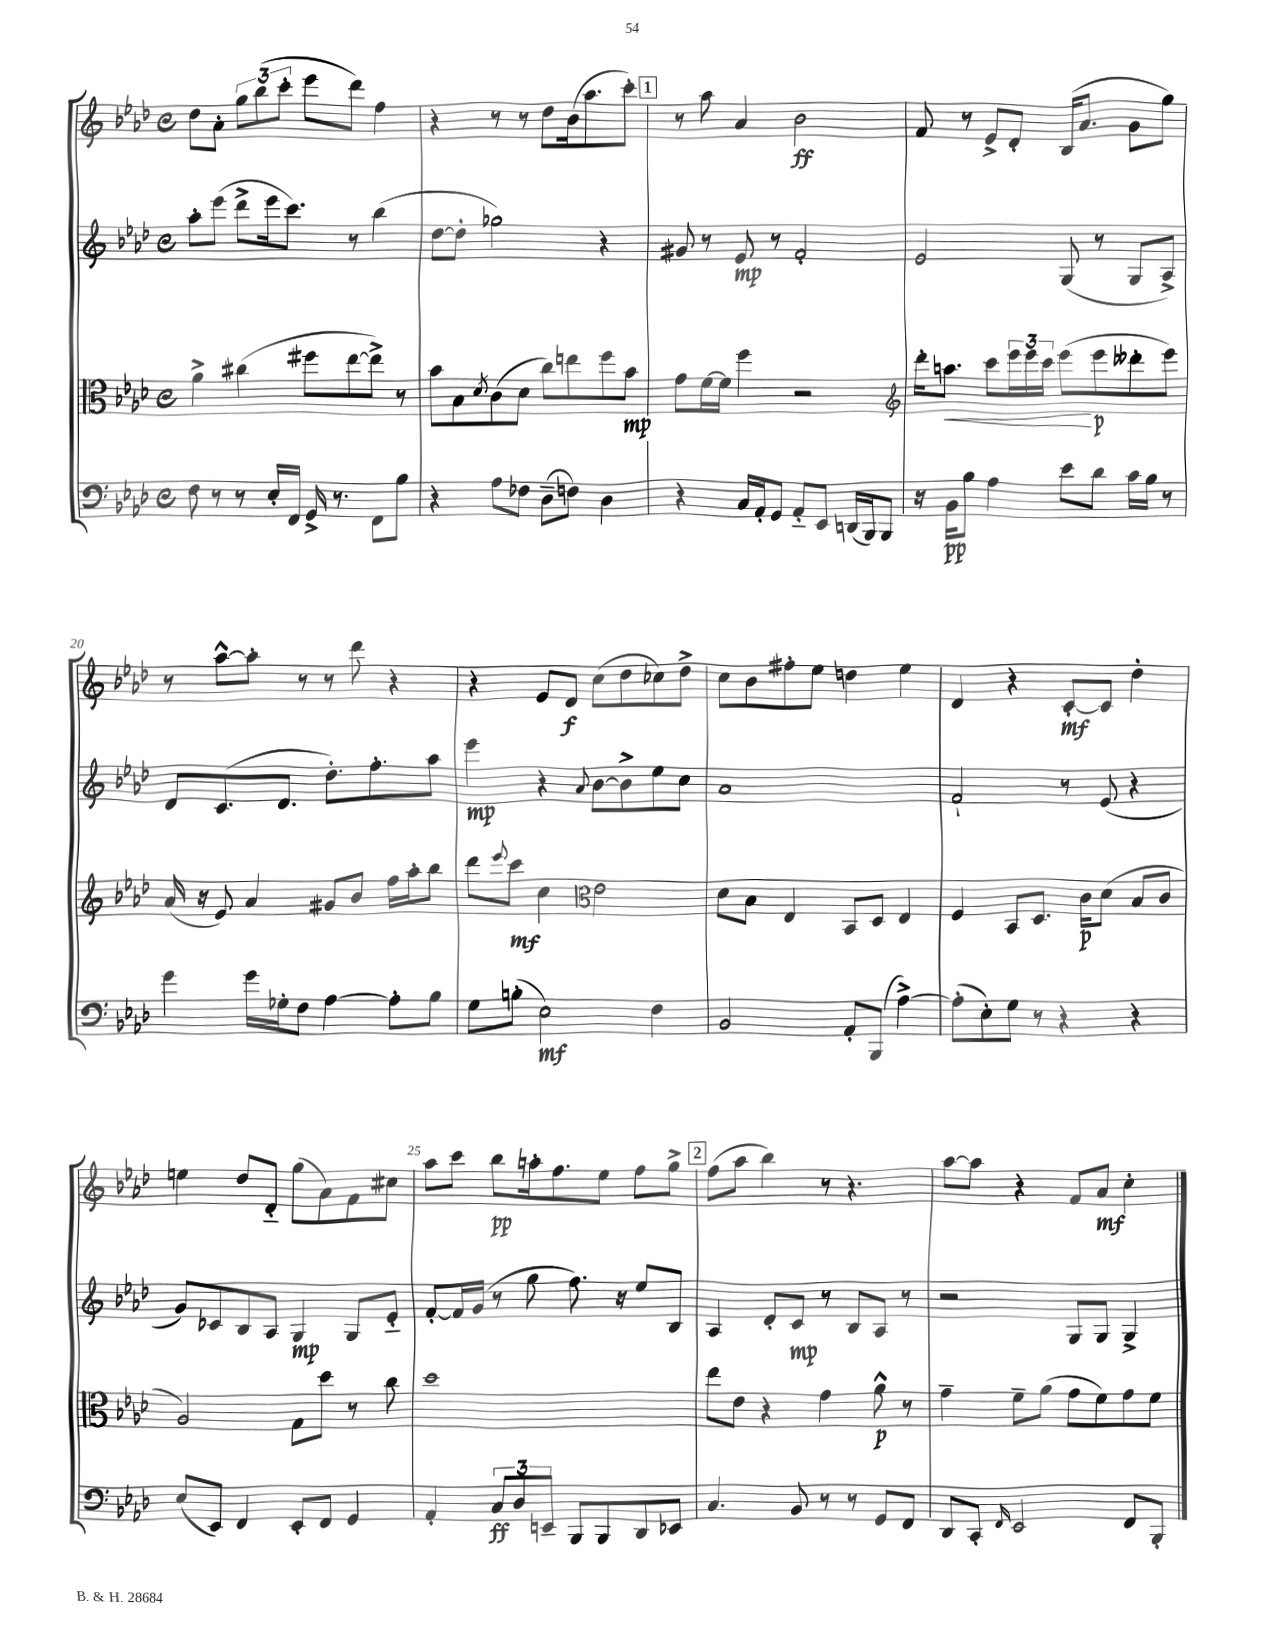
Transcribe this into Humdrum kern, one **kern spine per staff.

**kern	**dynam	**kern	**dynam	**kern	**dynam	**kern	**dynam
*part4	*part4	*part3	*part3	*part2	*part2	*part1	*part1
*staff4	*staff4	*staff3	*staff3	*staff2	*staff2	*staff1	*staff1
*clefF4	*	*clefC3	*	*clefG2	*	*clefG2	*
*k[b-e-a-d-]	*	*k[b-e-a-d-]	*	*k[b-e-a-d-]	*	*k[b-e-a-d-]	*
*M4/4	*	*M4/4	*	*M4/4	*	*M4/4	*
*met(c)	*	*met(c)	*	*met(c)	*	*met(c)	*
=16	=16	=16	=16	=16	=16	=16	=16
8F\	.	4a-^\	.	8aa-'\L	.	8dd-\L	.
8r	.	.	.	(8eee-\J	.	8a-'\J	.
8r	.	(4cc#X\	.	8ddd-^\L	.	12gg\L	.
.	.	.	.	.	.	(12bb-\	.
16E-'/LL	.	.	.	16eee-\k	.	.	.
.	.	.	.	.	.	12ccc'\J	.
16FF/JJ	.	.	.	8.ccc\J)	.	.	.
16GG^/	.	8ff#X\L	.	.	.	8eee-\L	.
8.r	.	.	.	.	.	.	.
.	.	[8ee-\	.	8r	.	8ddd-\J)	.
8FF\L	.	8ee-^\J])	.	(4bb-\	.	4ff\	.
8B-\J	.	8r	.	.	.	.	.
=17	=17	=17	=17	=17	=17	=17	=17
4r	.	8b-\L	.	[8dd-\L	.	4r	.
.	.	8B-\	.	8dd-'\J]	.	.	.
.	.	8qd-/	.	.	.	.	.
8A-\L	.	(8c\	.	2gg-X\)	.	8r	.
8F-X\J	.	8d-\J	.	.	.	8r	.
(8D-~\L	.	8cc\L)	.	.	.	8dd-\L	.
8Fn\J)	.	8een\	.	.	.	(16b-\k	.
.	.	.	.	.	.	8.aa-\	.
4D-\	.	8ff\	.	4r	.	.	.
.	.	8b-\J	mp	.	.	8ccc'\J)	.
!!LO:REH:place=s1:t=1
=18	=18	=18	=18	=18	=18	=18	=18
4r	.	8g\L	.	8g#X/	.	8r	.
.	.	[16f\L	.	8r	.	8aa-\	.
.	.	16f\JJ]	.	.	.	.	.
16C/LL	.	4ff\	.	8e-/	mp	4a-/	.
16AA-'/J	.	.	.	.	.	.	.
8GG/J	.	.	.	8r	.	.	.
8AA-/L	.	2r	.	2f'/	.	2b-\	ff
8EE-/J	.	.	.	.	.	.	.
(16DDn/LL	.	.	.	.	.	.	.
16BBB-/J)	.	.	.	.	.	.	.
8BBB-/J	.	.	.	.	.	.	.
=19	=19	=19	=19	=19	=19	=19	=19
*	*	*clefG2	*	*	*	*	*
16r	.	16ddd-'\KL	.	2e-/	.	8f/	.
!	!	!	!LO:HP:b	!	!	!	!
16BB-\KL	pp	8.aan\J	<	.	.	.	.
8B-\J	.	.	.	.	.	8r	.
4A-\	.	8ccc\L	.	.	.	8e-^/L	.
.	.	24eee-\L	.	.	.	8d-'/J	.
.	.	24eee-\	.	.	.	.	.
.	.	24ccc\JJ	.	.	.	.	.
8e-\L	.	(8eee-\L	.	(8G/	.	(16B-/KL	.
.	.	.	.	.	.	8.a-/J	.
8d-\J	.	8eee-\	[ p	8r	.	.	.
16c\LL	.	8ddd--X'\	.	8G/L	.	8g\L	.
16B-\JJ	.	.	.	.	.	.	.
8r	.	8eee-\J)	.	8A-^/J)	.	8gg\J)	.
!!LO:LB:g=z
=20	=20	=20	=20	=20	=20	=20	=20
4g\	.	(16a-/	.	8d-/L	.	8r	.
.	.	16r	.	.	.	.	.
.	.	8e-/)	.	(8.c/	.	[8aa-^^\L	.
16g\LL	.	4a-/	.	.	.	8aa-'\J]	.
16G-X'\J	.	.	.	8.d-/J	.	.	.
8F\J	.	.	.	.	.	8r	.
[4A-\	.	8g#X/L	.	8.dd-'\L)	.	8r	.
.	.	8b-/J	.	.	.	8ddd-\	.
.	.	.	.	8.ff'\	.	.	.
8A-'\L]	.	16ff\LL	.	.	.	4r	.
.	.	16aa-'\J	.	.	.	.	.
8B-\J	.	8bb-\J	.	8aa-\J	.	.	.
=21	=21	=21	=21	=21	=21	=21	=21
8G\L	.	8ddd-\L	.	4eee-\	mp	4r	.
.	.	8qqeee-/	.	.	.	.	.
(8Bn'\J	.	8ccc\J	mf	.	.	.	.
2E-\)	mf	4cc\	.	4r	.	8e-/L	.
.	.	.	.	.	.	8d-/J	f
*	*	*clefC3	*	*	*	*	*
.	.	.	.	8qqa-/	.	.	.
.	.	2e-\	.	[8b-\L	.	(8cc\L	.
.	.	.	.	8b-^\]	.	8dd-\	.
4F\	.	.	.	8ee-\	.	8cc-X\)	.
.	.	.	.	8cc\J	.	8dd-^\J	.
=22	=22	=22	=22	=22	=22	=22	=22
2BB-/	.	8d-\L	.	1a-	.	8cc\L	.
.	.	8B-\J	.	.	.	8b-\	.
.	.	4E-/	.	.	.	8ff#X'\	.
.	.	.	.	.	.	8ee-\J	.
8AA-'/L	.	8BB-/L	.	.	.	4ddn\	.
(8BBB-/J	.	8D-/J	.	.	.	.	.
[4A-^\)	.	4E-/	.	.	.	4ee-\	.
=23	=23	=23	=23	=23	=23	=23	=23
(8A-'\L]	.	4F/	.	2f`/	.	4d-/	.
8E-'\)	.	.	.	.	.	.	.
8G\J	.	8BB-/L	.	.	.	4r	.
8r	.	8.D-/J	.	.	.	.	.
4r	.	.	.	8r	.	[8c'/L	mf
.	.	16c\KL	p	.	.	.	.
.	.	(8d-\J	.	(8e-/	.	8c/J]	.
4r	.	8B-/L	.	4r	.	4dd-'\	.
.	.	8c/J	.	.	.	.	.
!!LO:LB:g=z
=24	=24	=24	=24	=24	=24	=24	=24
(8E-/L	.	2A-/)	.	8g/L)	.	4een\	.
8EE-/J)	.	.	.	8c-X/	.	.	.
4FF/	.	.	.	8B-/	.	8dd-/L	.
.	.	.	.	8A-/J	.	8d-/J	.
8EE-'/L	.	8G\L	.	4G/	mp	(8gg\L	.
8FF/J	.	8dd-\J	.	.	.	8a-\)	.
4GG/	.	8r	.	8G/L	.	8f\	.
.	.	8cc\	.	8e-/J	.	8cc#X\J	.
=25	=25	=25	=25	=25	=25	=25	=25
4AA-'/	.	1dd-	.	[8f'/L	.	8aa-\L	.
.	.	.	.	16f/L]	.	8ccc\J	.
.	.	.	.	(16g/JJ	.	.	.
12C/L	ff	.	.	8r	.	8bb-\L	pp
12D-/	.	.	.	.	.	.	.
.	.	.	.	8gg\	.	16aan'\k	.
12EEn~/J	.	.	.	.	.	.	.
.	.	.	.	.	.	8.ff\	.
8BBB-/L	.	.	.	8.ff\)	.	.	.
8BBB-/	.	.	.	.	.	8ee-\J	.
.	.	.	.	16r	.	.	.
8DD-/	.	.	.	8ee-/L	.	8ff\L	.
8EE-X/J	.	.	.	8B-/J	.	8gg^\J	.
!!LO:REH:place=s1:t=2
=26	=26	=26	=26	=26	=26	=26	=26
4.C/	.	8ee-\L	.	4A-/	.	(8ff\L	.
.	.	8e-\J	.	.	.	8aa-\J	.
.	.	4r	.	8d-'/L	.	4bb-\)	.
8BB-/	.	.	.	8c/J	mp	.	.
8r	.	4g\	.	8r	.	8r	.
8r	.	.	.	8B-/L	.	4.r	.
8GG/L	.	8a-^^\	p	8A-/J	.	.	.
8FF/J	.	8r	.	8r	.	.	.
=27	=27	=27	=27	=27	=27	=27	=27
8DD-/L	.	4g~\	.	2r	.	[8aa-\L	.
8CC'/J	.	.	.	.	.	8aa-\J]	.
16qqFF/	.	.	.	.	.	.	.
2EE-/	.	8f~\L	.	.	.	4r	.
.	.	(8a-\J	.	.	.	.	.
.	.	8g\L	.	8G/L	.	8f/L	.
.	.	8f\)	.	8G/J	.	8a-/J	mf
8FF/L	.	8g\	.	4G^/	.	4cc'\	.
8BBB-'/J	.	8f\J	.	.	.	.	.
==	==	==	==	==	==	==	==
*-	*-	*-	*-	*-	*-	*-	*-
